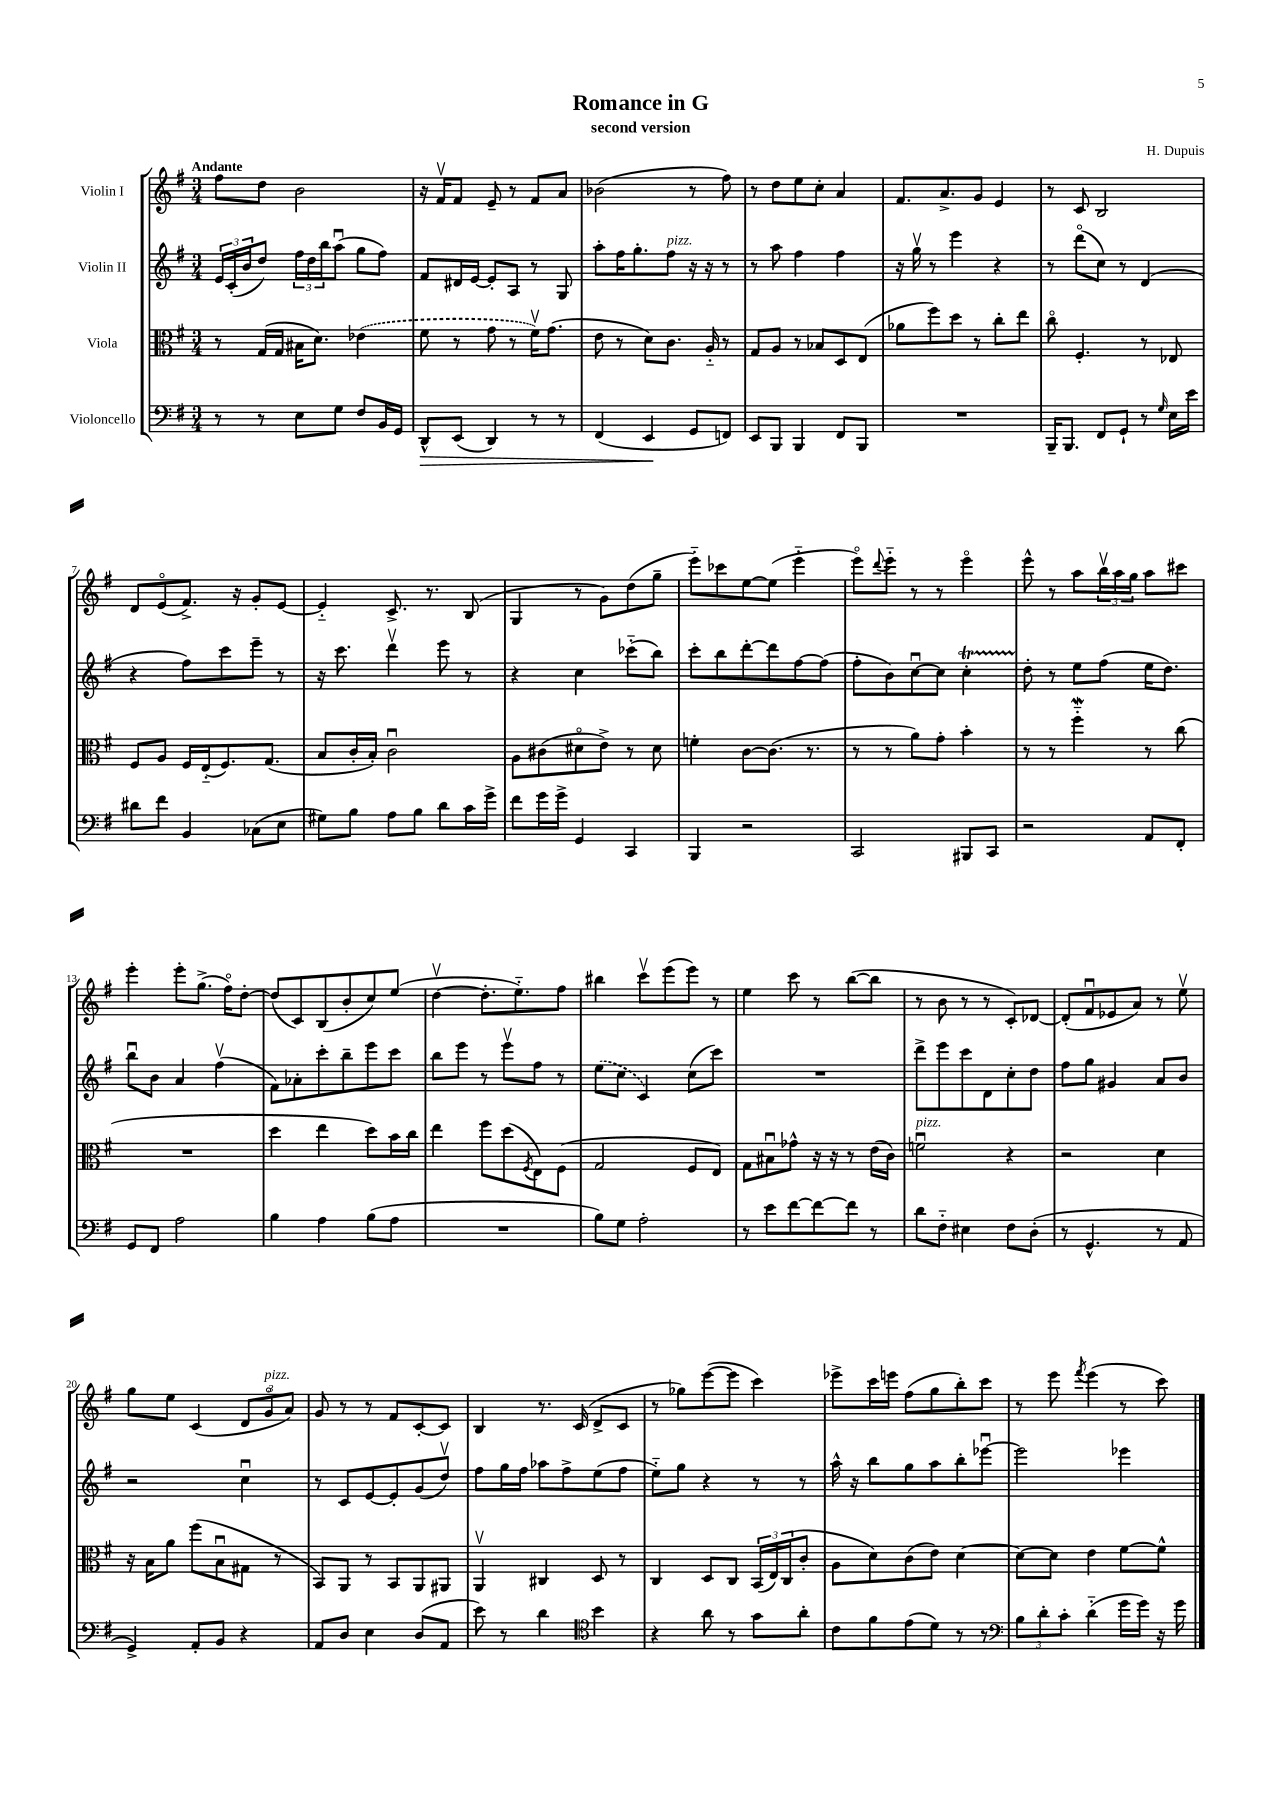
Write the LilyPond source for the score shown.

\header { title = "Romance in G" composer = "H. Dupuis" subtitle = "second version" }
<<
\new StaffGroup <<
\new Staff = "s0" \with { instrumentName = "Violin I" } {
    \clef treble \key g \major \numericTimeSignature \time 3/4 \tempo "Andante"
    fis''8 d''8 b'2 |
    r16 fis'16\upbow fis'8 e'8-- r8 fis'8 a'8 |
    bes'2( r8 fis''8) |
    r8 d''8 e''8 c''8-. a'4 |
    fis'8. a'8.-> g'8 e'4 |
    r8 c'8 b2 |
    d'8 e'8\flageolet( fis'8.->) r16 g'8-. e'8~ |
    e'4-_ c'8.-> r8. b8( |
    g4 r8 g'8) d''8( g''8-- |
    e'''8-_) ces'''8 e''8~ e''8( e'''4-_ |
    e'''8\flageolet) \appoggiatura { d'''8 } e'''8-_ r8 r8 e'''4\flageolet |
    e'''8-^ r8 a''8 \tuplet 3/2 { b''16\upbow a''16 g''16 } a''8 cis'''8 |
    e'''4-. e'''8-. g''8.->( fis''16\flageolet) d''8~-. |
    d''8( c'8) b8( b'8-. c''8) e''8( |
    d''4~\upbow d''8.-. e''8.-_) fis''8 |
    bis''4 c'''8\upbow e'''8( e'''8) r8 |
    e''4 c'''8 r8 b''8~( b''8 |
    r8 b'8 r8 r8 c'8-.) des'8~ |
    des'8-.( fis'8\downbow ees'8 a'8) r8 e''8\upbow |
    g''8 e''8 c'4( \tuplet 3/2 { d'8 g'8\flageolet^\markup { \italic "pizz." } a'8) } |
    g'8 r8 r8 fis'8 c'8~-. c'8 |
    b4 r8. c'16( d'8-> c'8 |
    r8 ges''8) e'''8~( e'''8 c'''4) |
    ees'''8-> c'''16 e'''16 fis''8( g''8 b''8-.) c'''8 |
    r8 e'''8 \acciaccatura { fis'''8 } e'''4( r8 c'''8) \bar "|." |
}
\new Staff = "s1" \with { instrumentName = "Violin II" } {
    \clef treble \key g \major \numericTimeSignature \time 3/4
    \tuplet 3/2 { e'16 c'16-.( b'16 } d''8) \tuplet 3/2 { fis''16 d''16 b''16 } a''8\downbow( g''8 fis''8) |
    fis'8 dis'16 e'16~ e'8-. a8 r8 g8 |
    a''8-. fis''16 g''8.-. fis''8^\markup { \italic "pizz." } r16 r16 r8 |
    r8 a''8 fis''4 fis''4 |
    r16 g''16\upbow r8 e'''4 r4 |
    r8 d'''8\flageolet( c''8) r8 d'4( |
    r4 fis''8) c'''8 e'''8-- r8 |
    r16 c'''8. d'''4\upbow e'''8 r8 |
    r4 c''4 ces'''8-_( b''8) |
    c'''8-. b''8 d'''8~-. d'''8 fis''8~ fis''8( |
    fis''8-. b'8) c''8~\downbow c''8 c''4-.\startTrillSpan |
    d''8-.\stopTrillSpan r8 e''8 fis''8( e''16 d''8.) |
    b''8\downbow b'8 a'4 fis''4\upbow( |
    fis'8) aes'8-. c'''8-. b''8-- e'''8 c'''8 |
    b''8 e'''8 r8 e'''8\upbow fis''8 r8 |
    \once \slurDashed e''8( c''8 c'4) c''8( c'''8) |
    R2. |
    d'''8-> e'''8 c'''8 d'8 c''8-. d''8 |
    fis''8 g''8 gis'4 a'8 b'8 |
    r2 c''4\downbow |
    r8 c'8 e'8~ e'8-. g'8( d''8\upbow) |
    fis''8 g''16 fis''16 aes''8 fis''8-> e''8( fis''8 |
    e''8-_) g''8 r4 r8 r8 |
    a''16-^ r16 b''8 g''8 a''8 b''8-. ees'''8~\downbow |
    ees'''2 ees'''4 \bar "|." |
}
\new Staff = "s2" \with { instrumentName = "Viola" } {
    \clef alto \key g \major \numericTimeSignature \time 3/4
    r8 g16( g16 bis16 d'8.) \once \slurDashed ees'4( |
    fis'8 r8 g'8 r8 fis'16\upbow) g'8.( |
    e'8 r8 d'8) c'8. a16-_ r8 |
    g8 a8 r8 bes8 d8 e8( |
    aes'8 fis''8) d''8 r8 c''8-. e''8 |
    c''8\flageolet fis4.-. r8 ees8 |
    fis8 a8 fis16 e16-_( fis8.) g8.( |
    b8 c'16-. b16-.) c'2\downbow |
    a8 cis'8( dis'8\flageolet e'8->) r8 dis'8 |
    f'4-. c'8~ c'8.( r8. |
    r8 r8 a'8) g'8-. b'4-. |
    r8 r8 fis''4-_\mordent r8 c''8( |
    R2. |
    d''4 e''4 d''8) b'16 c''16 |
    e''4 fis''8 d''8( \acciaccatura { fis8 } e8) fis8( |
    g2 fis8 e8) |
    g8 bis8\downbow ges'8-^ r16 r16 r8 e'16( c'16) |
    f'2\downbow^\markup { \italic "pizz." } r4 |
    r2 d'4 |
    r16 b16 a'8 fis''8( b8\downbow gis8 r8 |
    b,8) a,8 r8 b,8 a,8 ais,8 |
    a,4\upbow cis4 d8 r8 |
    c4 d8 c8 \tuplet 3/2 { b,16( e16) c16( } c'8-. |
    a8 d'8) c'8( e'8) d'4~ |
    d'8~ d'8 e'4 fis'8~ fis'8-^ \bar "|." |
}
\new Staff = "s3" \with { instrumentName = "Violoncello" } {
    \clef bass \key g \major \numericTimeSignature \time 3/4
    r8 r8 e8 g8 fis8 b,16 g,16 |
    d,8-^\> e,8( d,4) r8 r8 |
    fis,4( e,4\! g,8 f,8) |
    e,8 b,,8 b,,4 fis,8 b,,8 |
    R2. |
    b,,16-- b,,8. fis,8 g,8-! r8 \grace { g16 } e16 e'16 |
    dis'8 fis'8 b,4 ces8( e8 |
    gis8) b8 a8 b8 d'8 c'16 g'16-> |
    fis'8 g'16 g'16-> g,4 c,4 |
    b,,4 r2 |
    c,2 bis,,8 c,8 |
    r2 a,8 fis,8-. |
    g,8 fis,8 a2 |
    b4 a4 b8( a8 |
    R2. |
    b8) g8 a2-. |
    r8 e'8 fis'8~ fis'8~ fis'8 r8 |
    d'8 fis8-_ eis4 fis8 d8-.( |
    r8 g,4.-^ r8 a,8 |
    g,4->) a,8-. b,8 r4 |
    a,8 d8 e4 d8( a,8 |
    e'8) r8 d'4 \clef tenor b'4 |
    r4 a'8 r8 g'8 a'8-. |
    c'8 fis'8 e'8( d'8) r8 r8 |
    \clef bass \tuplet 3/2 { b8 d'8-. c'8-. } d'4-_( g'16 g'16) r16 g'16 \bar "|." |
}
>>
>>
